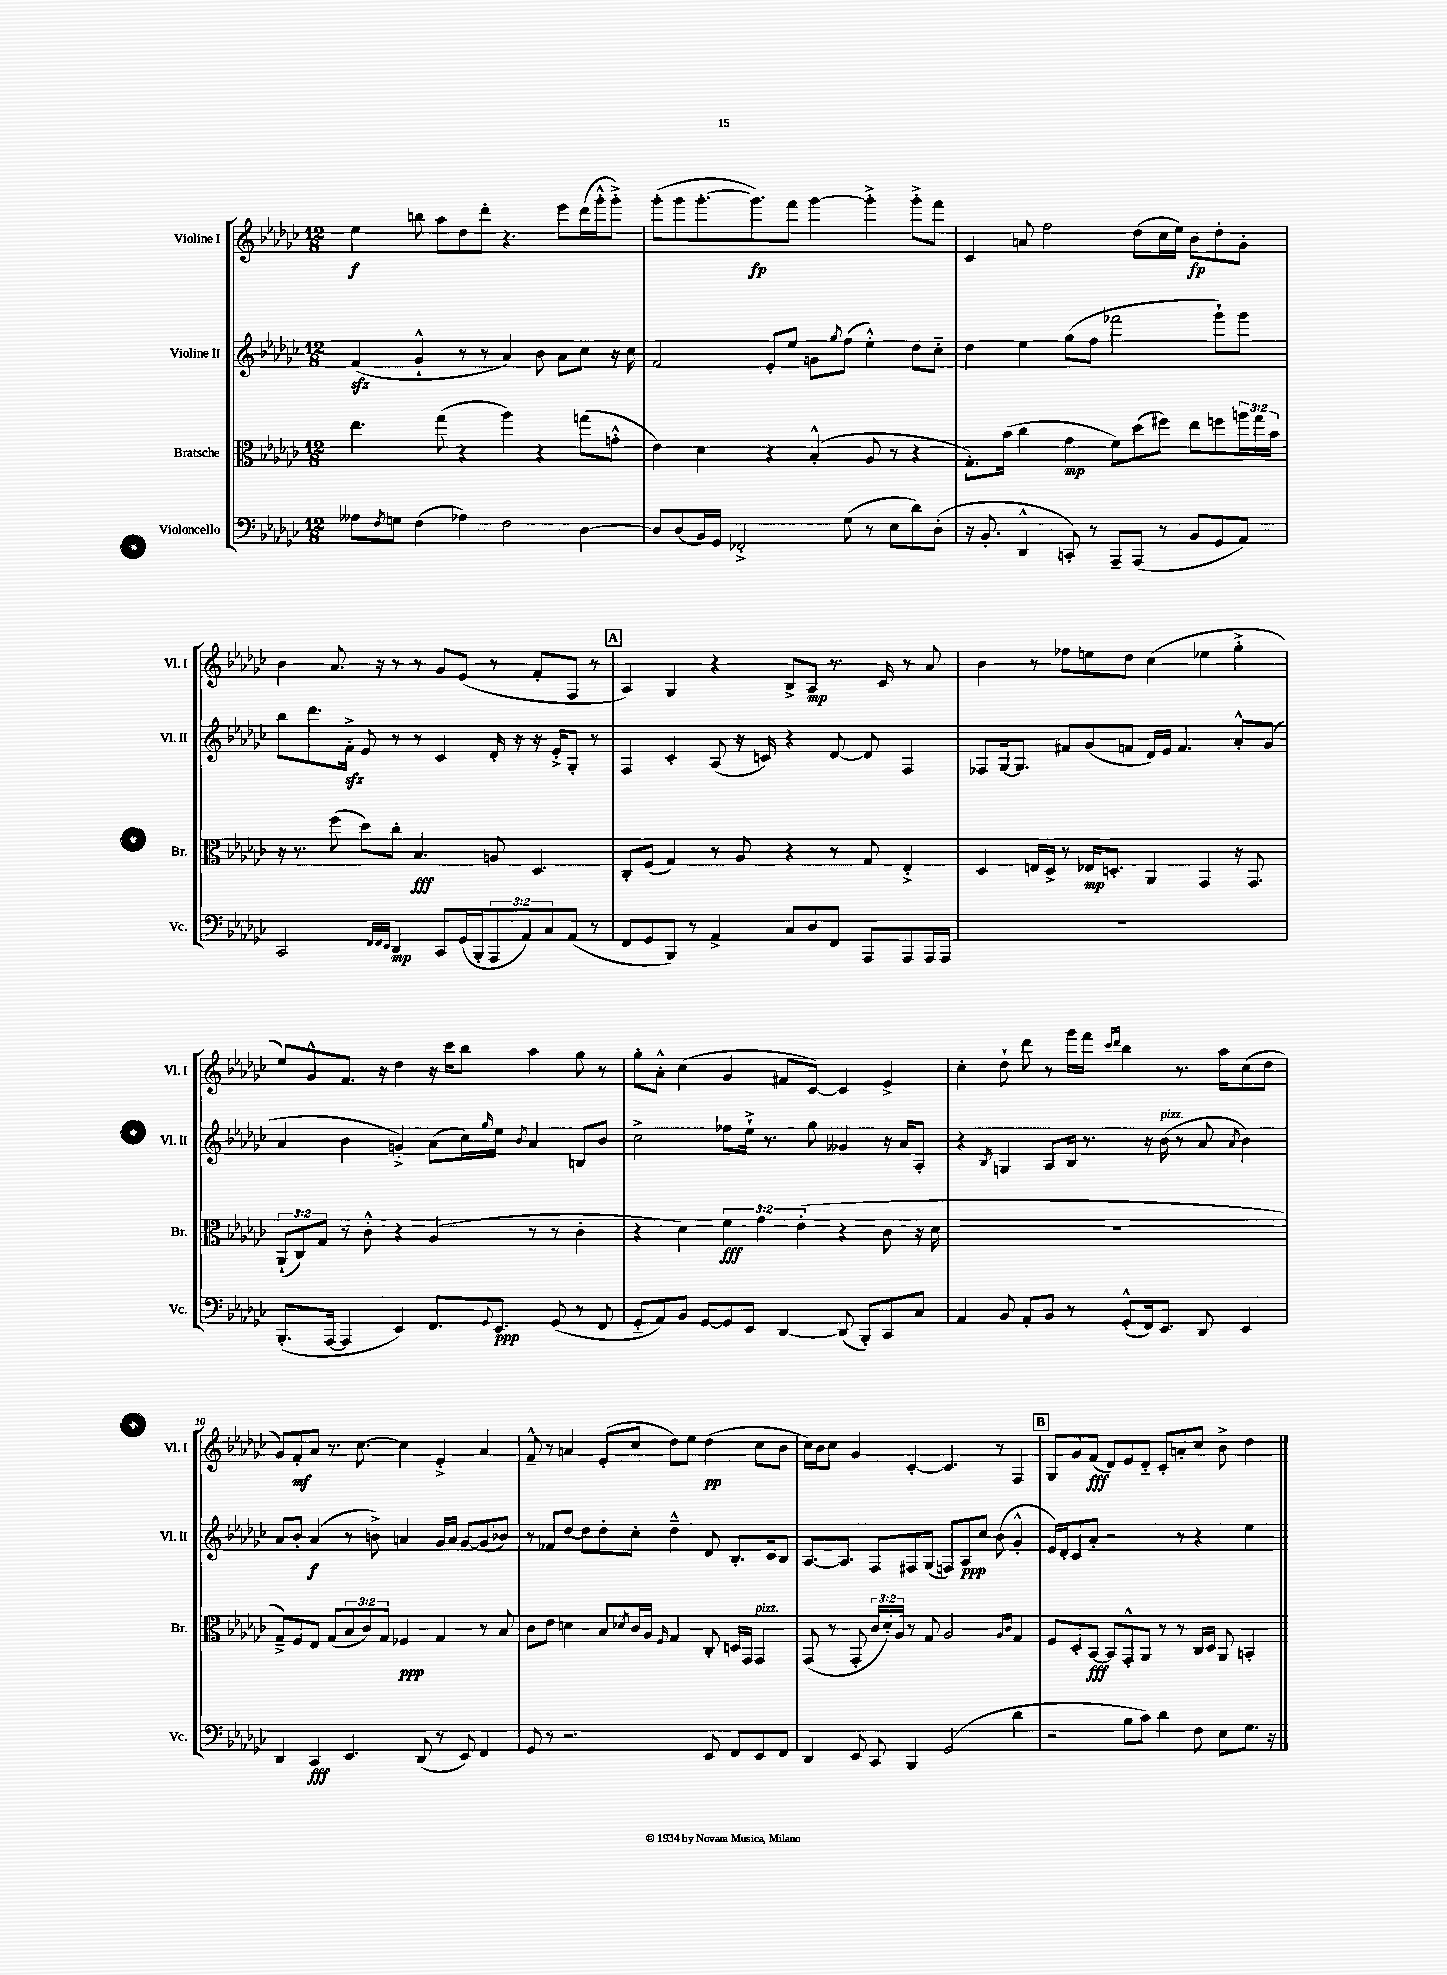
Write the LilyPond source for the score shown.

<<
\new StaffGroup <<
\new Staff = "s0" \with { instrumentName = "Violine I" shortInstrumentName = "Vl. I" } {
    \clef treble \key ges \major \numericTimeSignature \time 12/8
    ees''4\f b''8 aes''8 des''8 des'''8-. r4. ees'''8 des'''16( ges'''16-.-^ ges'''8-.->) |
    ges'''8-.( ges'''8 ges'''8.~-. ges'''8.\fp) f'''8 ges'''4~ ges'''4-.-> ges'''8-.-> f'''8 |
    ces'4 a'8 f''2 des''8( ces''16 ees''16) bes'8\fp des''8-. ges'8-. |
    bes'4 aes'8. r16 r8 r8 ges'8 ees'8( r8 f'8-. f8 r8 |
    \mark \markup { \box "A" } aes4) ges4 r4 bes8-> aes8\mp r8. ces'16 r8 aes'8 |
    bes'4 r8 fes''8 e''8 des''8 ces''4( ees''4 ges''4-.-> |
    ees''8) ges'8-^ f'8. r16 des''4 r16 ces'''16 bes''8 aes''4 ges''8 r8 |
    ges''8-. aes'8-.-^ ces''4( ges'4 fis'8 ces'8~) ces'4 ees'4-> |
    ces''4-. des''8-! des'''8 r8 ges'''16 f'''16 \grace { ces'''16 des'''16 } bes''4 r8. aes''16 ces''8( des''8 |
    ges'8) f'8-.\mf aes'8 r8. ces''8.~ ces''4 ees'4-.-> aes'4 |
    f'8---^ r8 a'4 ees'8-.( ces''8 des''8) ees''8 des''4\pp( ces''8 bes'8 |
    ces''16) bes'16 ces''8 ges'4 ces'4~-. ces'4. r8 f4 |
    \mark \markup { \box "B" } ges8 ges'8 f'8\fff( des'8) ees'8 des'8-_ ces'8-. a'8-. ces''8 bes'8-> des''4 \bar "|." |
}
\new Staff = "s1" \with { instrumentName = "Violine II" shortInstrumentName = "Vl. II" } {
    \clef treble \key ges \major \numericTimeSignature \time 12/8
    f'4\sfz( ges'4-!-^ r8 r8 aes'4) bes'8 aes'8 ces''8 r16 ces''16 |
    f'2 ees'8-. ees''8 g'8 \acciaccatura { ges''8 } f''8( ees''4-.-^) des''8 ces''8-_ |
    des''4 ees''4 ges''8( f''8 fes'''2 ges'''8-!) ges'''8 |
    bes''8 des'''8. f'16-.->\sfz ees'8 r8 r8 ces'4 des'16-. r16 r16 ees'16-.-> ges8-. r8 |
    \mark \markup { \box "A" } f4 ces'4-. aes8( r16 c'16) r4 des'8~ des'8 f4 |
    fes8 ges16~ ges8. fis'8 ges'8( f'8 des'16) ees'16 f'4. aes'8-.-^ ges'8( |
    aes'4 bes'4 g'4-.->) aes'8( ces''16) \grace { ges''16 } ees''16 \acciaccatura { bes'8 } aes'4 b8 bes'8 |
    ces''2-> fes''8 ees''16-!-> r8. ges''8 geses'4 r16 aes'16 aes8-. |
    r4 \acciaccatura { bes8 } g4 aes8 bes16 r8. r16 bes'16^\markup { \italic "pizz." }( r8 aes'8 \acciaccatura { aes'8 } bes'4) |
    aes'8 bes'8-. aes'4\f( r8 b'8->) a'4 ges'16 a'16 ges'8~ ges'8( bes'8) |
    r8 fes'8 des''8~ des''8 des''8-. ces''8-. des''4---^ des'8 bes8.-. ces'16 bes8 |
    aes8.~ aes8. f8 fis8 ges8( f8) aes8\ppp ces''8 bes'8( ges'4-.-^ |
    \mark \markup { \box "B" } ees'16) des'16-. ces'8 aes'8-. r2 r8 r4 ees''4 \bar "|." |
}
\new Staff = "s2" \with { instrumentName = "Bratsche" shortInstrumentName = "Br." } {
    \clef alto \key ges \major \numericTimeSignature \time 12/8 \override Staff.TupletNumber.text = #tuplet-number::calc-fraction-text
    ees''4. ges''8( r4 aes''4) r4 g''8( g'8-.-^ |
    ees'4) des'4 r4 bes4-.-^( aes8 r8 r4 |
    ges8.-.) bes'16( ces''4 ges'4\mp f'8) des''8( fis''8) ees''8 f''8 \tuplet 3/2 { a''16 ges''16 bes'16 } |
    r16 r8. f''8( des''8) ces''8-. bes4.\fff a8 des4. |
    \mark \markup { \box "A" } ces8-. f8( ges4) r8 aes8 r4 r8 ges8 ees4-.-> |
    des4 e16 des16-> r8 ees16\mp d8.-. aes,4 ges,4 r16 ges,8. |
    \tuplet 3/2 { aes,8-!( ces8) ges8 } r8 ces'8-.-^ r4 aes4( r8 r8 ces'4-. |
    r4 des'4) \tuplet 3/2 { f'4\fff ges'4 ees'4-.( } r4 ces'8 r16 des'16 |
    R1. |
    ges8--->) f8 ees8 ges8( \tuplet 3/2 { bes8 ces'8) ges8 } fes4\ppp ges4 r8 bes8 |
    ces'8 ees'8 d'4 bes8 \acciaccatura { des'8 } ces'16 aes16 \grace { f16 } ges4 ces8-. d16 ges,16 ges,4^\markup { \italic "pizz." } |
    ges,8( r8 ges,8-. \tuplet 3/2 { ces'16 des'16-.) aes16 } r8 ges8 aes2 \grace { aes16 ces'16 } ges4 |
    \mark \markup { \box "B" } f8 des8-. bes,8~\fff bes,8 ges,8-.-^ aes,8 r8 r8 ces16 des16 aes,8 b,4-. \bar "|." |
}
\new Staff = "s3" \with { instrumentName = "Violoncello" shortInstrumentName = "Vc." } {
    \clef bass \key ges \major \numericTimeSignature \time 12/8 \override Staff.TupletNumber.text = #tuplet-number::calc-fraction-text
    aeses8 \acciaccatura { f8 } g8 f4( aes4) f2 des4~ |
    des8 des8( bes,16) ges,16 fes,2-.-> ges8( r8 ees8 des'8) des8-.( |
    r16 bes,8.-. des,4-^ c,8-.) r8 aes,,8-- aes,,8( r8 bes,8 ges,8 aes,8) |
    ces,2 \grace { f,32 f,32 ees,32 } des,4\mp ces,8 ges,16( bes,,16-. \tuplet 3/2 { aes,,8 aes,8) ces8 } aes,8( r8 |
    \mark \markup { \box "A" } f,8 ges,8 bes,,8) r8 aes,4-> ces8 des8 f,8 aes,,8 aes,,8 aes,,16 aes,,16 |
    R1. |
    bes,,8.-.( aes,,16~ aes,,4 ees,4) f,8. \appoggiatura { ges,8 } ees,8.\ppp ges,8( r8 f,8 |
    ges,8-_ aes,8) bes,8 ges,8~ ges,8 ees,8 des,4~ des,8( bes,,8-.) ces,8 ces8 |
    aes,4 bes,8 aes,8-. bes,8 r8 ges,8-.-^( f,16) ees,8. des,8 ees,4 |
    des,4 ces,4\fff ees,4. des,8( r8 ees,8) f,4 |
    ges,8 r8 r2. ees,8 f,8 ees,8 f,8 |
    des,4 ees,8 ces,8 bes,,4 ges,2( des'4 |
    \mark \markup { \box "B" } r2 bes8 ces'8) des'4 f8 ees8 ges8. r16 \bar "|." |
}
>>
>>
\layout { \context { \Score \override BarNumber.break-visibility = ##(#f #t #t) barNumberVisibility = #(every-nth-bar-number-visible 5) } }
